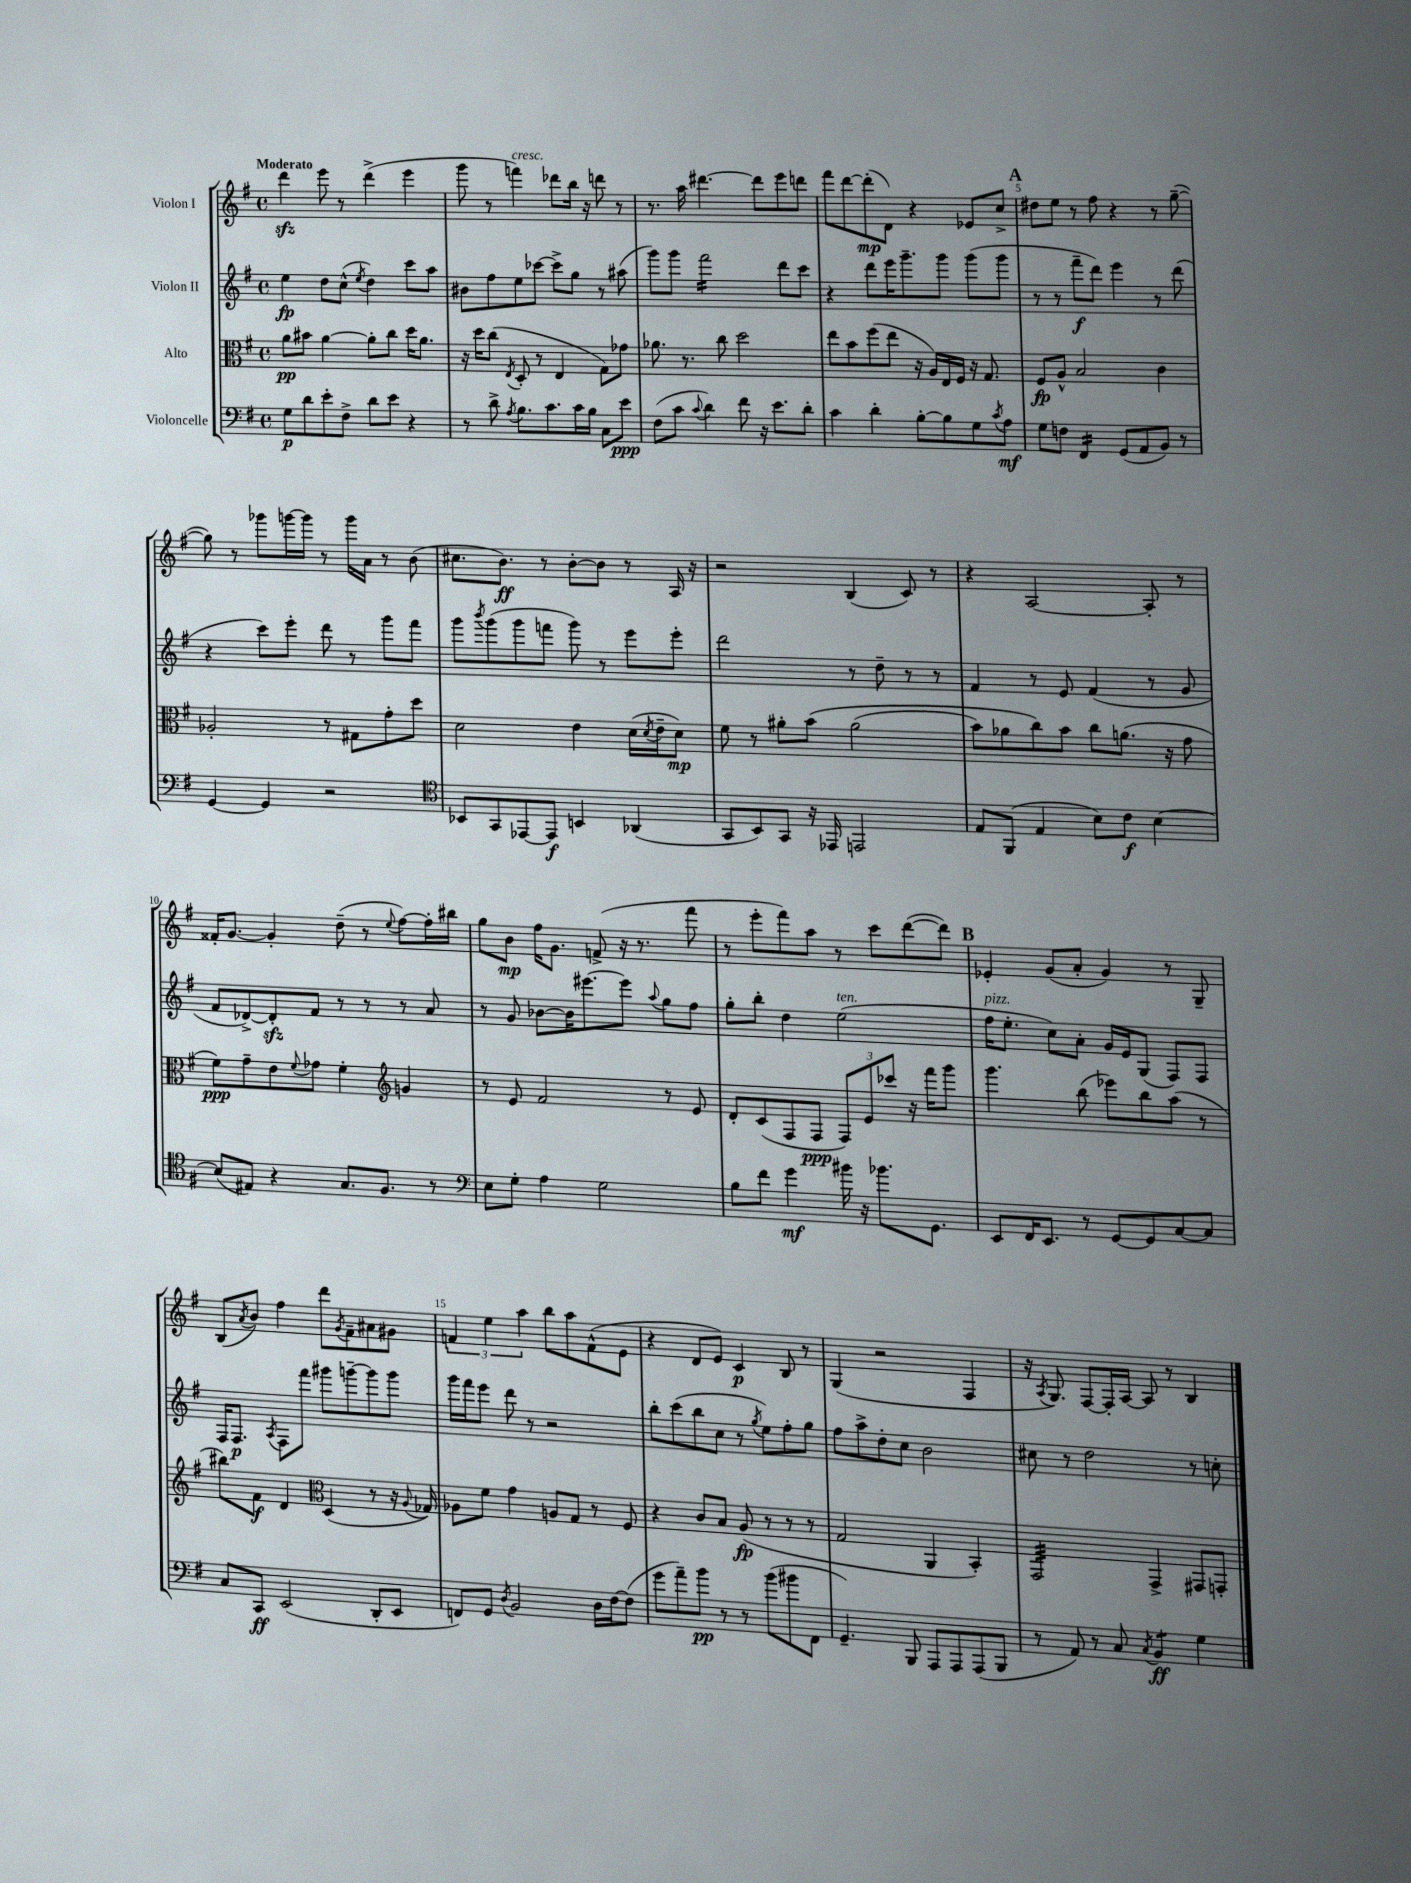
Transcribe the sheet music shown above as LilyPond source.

<<
\new StaffGroup <<
\new Staff = "s0" \with { instrumentName = "Violon I" } {
    \clef treble \key g \major \defaultTimeSignature \time 4/4 \tempo "Moderato"
    d'''4\sfz e'''8 r8 d'''4->( e'''4 |
    g'''8 r8 f'''4^\markup { \italic "cresc." }) des'''8 b''16 r16 d'''8 r8 |
    r8. a''16 dis'''4.~ dis'''8 e'''8 d'''8 |
    fis'''8 d'''8~ d'''8-.\mp( d'8) r4 ees'8 c''8-> |
    \mark \markup { \bold "A" } dis''8 e''8 r8 fis''8 r4 r8 g''8~--( |
    g''8) r8 ges'''8 g'''16~ g'''16 r8 g'''16 a'16 r8 b'8( |
    cis''8. b'8.\ff) r8 b'8~-. b'8 r8 a16 r16 |
    r2 b4( c'8) r8 |
    r4 a2~ a8-. r8 |
    fisis'16-. g'8.~ g'4-. d''8--( r8 \appoggiatura { e''8 } fis''8~) fis''16-. bis''16 |
    g''8 b'8\mp fis''16 g'8. f'8->( r16 r8. fis'''8 |
    r8 e'''8-. fis'''8) a''8 r8 c'''8 d'''8~( d'''8) |
    \mark \markup { \bold "B" } ees'4-. g'8( a'8-. g'4) r8 g8-- |
    b8( \acciaccatura { a'8 } b'8) fis''4 d'''8 \acciaccatura { g'8 } fis'8-- ais'8 gis'8 |
    \tuplet 3/2 { f'4 e''4 a''4 } b''8 a''8 f'8-^( e'8 |
    r4 d'8 e'8) c'4\p b8 r8 |
    g4( r2 fis4 |
    r16 \acciaccatura { a8 } g8.) fis8~ fis16-. a16~ a8 r8 b4 \bar "|." |
}
\new Staff = "s1" \with { instrumentName = "Violon II" } {
    \clef treble \key g \major \defaultTimeSignature \time 4/4
    e''4\fp d''8 c''8-^( \acciaccatura { e''8 } d''4) c'''8 a''8 |
    bis'8 fis''8 e''8 ces'''8~ ces'''8-> g''8 r8 ais''8( |
    g'''8) g'''8 fis'''2:16 d'''8 c'''8 |
    r4 d'''8 e'''16 g'''8.-- g'''8 g'''8( g'''8 |
    \mark \markup { \bold "A" } r8 r8 fis'''8--\f d'''8) e'''4 r8 d'''8( |
    r4 c'''8) e'''8-. d'''8 r8 g'''8 fis'''8 |
    g'''8 \acciaccatura { b'''8 } g'''8( g'''8 f'''8 g'''8) r8 e'''8 e'''8-. |
    d'''2 r8 d''8-- r8 r8 |
    fis'4 r8 e'8 fis'4( r8 g'8 |
    fis'8 des'8~->) des'8-.\sfz fis'8 r8 r8 r8 a'8 |
    r8 g'8 bes'8~ bes'16 eis'''8.~ eis'''8 \appoggiatura { a''8 } g''8 fis''8 |
    g''8-. b''8-. d''4 e''2^\markup { \italic "ten." }( |
    \mark \markup { \bold "B" } fis''16^\markup { \italic "pizz." } e''8.-. c''8) a'8-. g'16 e'16 g8( fis8) fis8 |
    fis16 fis8.\p \acciaccatura { a8 } fis8 fis'''8 gis'''8 g'''8~-- g'''8 g'''8 |
    g'''16 fis'''16 e'''8 d'''8 r8 r2 |
    b''8-. c'''8( b''8 c''8 r8 \acciaccatura { g''8 } e''8) fis''8-. g''8 |
    fis''8 a''8-> d''8-. c''8 b'2 |
    cis''8 r8 d''2 r8 c''8-. \bar "|." |
}
\new Staff = "s2" \with { instrumentName = "Alto" } {
    \clef alto \key g \major \defaultTimeSignature \time 4/4
    a'8\pp bis'8 a'4~ a'8-. c''8 d''16 a'8. |
    r16 d''16 c''8( \acciaccatura { e8 } d8-. r8 e4 g8) ges'8 |
    aes'8. r8. c''8 d''2 |
    e''8 b'8 fis''8( e''8 r16 a16) e16 fis16 r16 g8. |
    \mark \markup { \bold "A" } fis8\fp a8-^ b2 c'4 |
    aes2-. r8 gis8 g'8-. d''8 |
    d'2 e'4 d'16( \acciaccatura { d'8 } e'16-- d'8\mp) |
    fis'8 r8 ais'8-. b'8\( ais'2( |
    b'8) aes'8 c''8\) b'8 c''8 a'8.( r16 g'8 |
    fis'8\ppp) g'8-- e'8 \appoggiatura { fis'8 } ges'8 fis'4-. \clef treble g'4 |
    r8 e'8 fis'2 r8 e'8 |
    d'8-. c'8( fis8 fis8\ppp \tuplet 3/2 { fis8) e'8 ces'''8 } r16 fis'''16 g'''8 |
    \mark \markup { \bold "B" } g'''4. b''8( ees'''8) b''8 a''8( r8 |
    bis''8) fis'8\f d'4 \clef alto d4( r8 r16 \appoggiatura { a8 } ges16) |
    aes8 fis'8 g'4 a8 g8 r8 fis8 |
    r4 c'8 b8 a8\fp( r8 r8 r8 |
    g2 a,4 b,4-.) |
    g,2:32 g,4-> gis,8 g,8-. \bar "|." |
}
\new Staff = "s3" \with { instrumentName = "Violoncelle" } {
    \clef bass \key g \major \defaultTimeSignature \time 4/4
    g8\p d'8 e'8-. fis8-> d'8 e'8 r4 |
    r8 d'8-> \acciaccatura { a8 } b8. c'8. c'16 b16 c8 e'8\ppp |
    fis8( c'8 \appoggiatura { c'8 } d'4) fis'8 r16 e'8. d'8-. |
    c'4 d'4-. b8~-. b8 g8 \acciaccatura { c'8 } a8\mf |
    \mark \markup { \bold "A" } g8 f8 fis,4:16 g,8( a,8 b,8) r8 |
    g,4~ g,4 r2 |
    \clef tenor bes,8 g,8 ees,8~ ees,8\f b,4 aes,4( |
    g,8 b,8) g,8 r16 ees,16 e,2 |
    e8 fis,8( e4 b8) c'8\f b4~ |
    b8( eis8) r4 g8. fis8. r8 |
    \clef bass e8 g8-. a4 g2 |
    b8 fis'8 g'4\mf bis'16 r16 bes'8. g,8. |
    \mark \markup { \bold "B" } e,8 fis,16 e,8. r8 g,8~ g,8 c8~ c8 |
    c8 c,8\ff e,2( d,8-. e,8 |
    f,8) g,8 \acciaccatura { d8 } b,2 d16 fis16~ fis8( |
    g'8 a'8--) b'8\pp r8 r8 b'8( bis'8 fis,8 |
    g,4.--) b,,8 a,,8 a,,8 a,,8( b,,8 |
    r8 a,8) r8 c8 \acciaccatura { c8 } b,4:8\ff g4 \bar "|." |
}
>>
>>
\layout { \context { \Score \override BarNumber.break-visibility = ##(#f #t #t) barNumberVisibility = #(every-nth-bar-number-visible 5) } }
